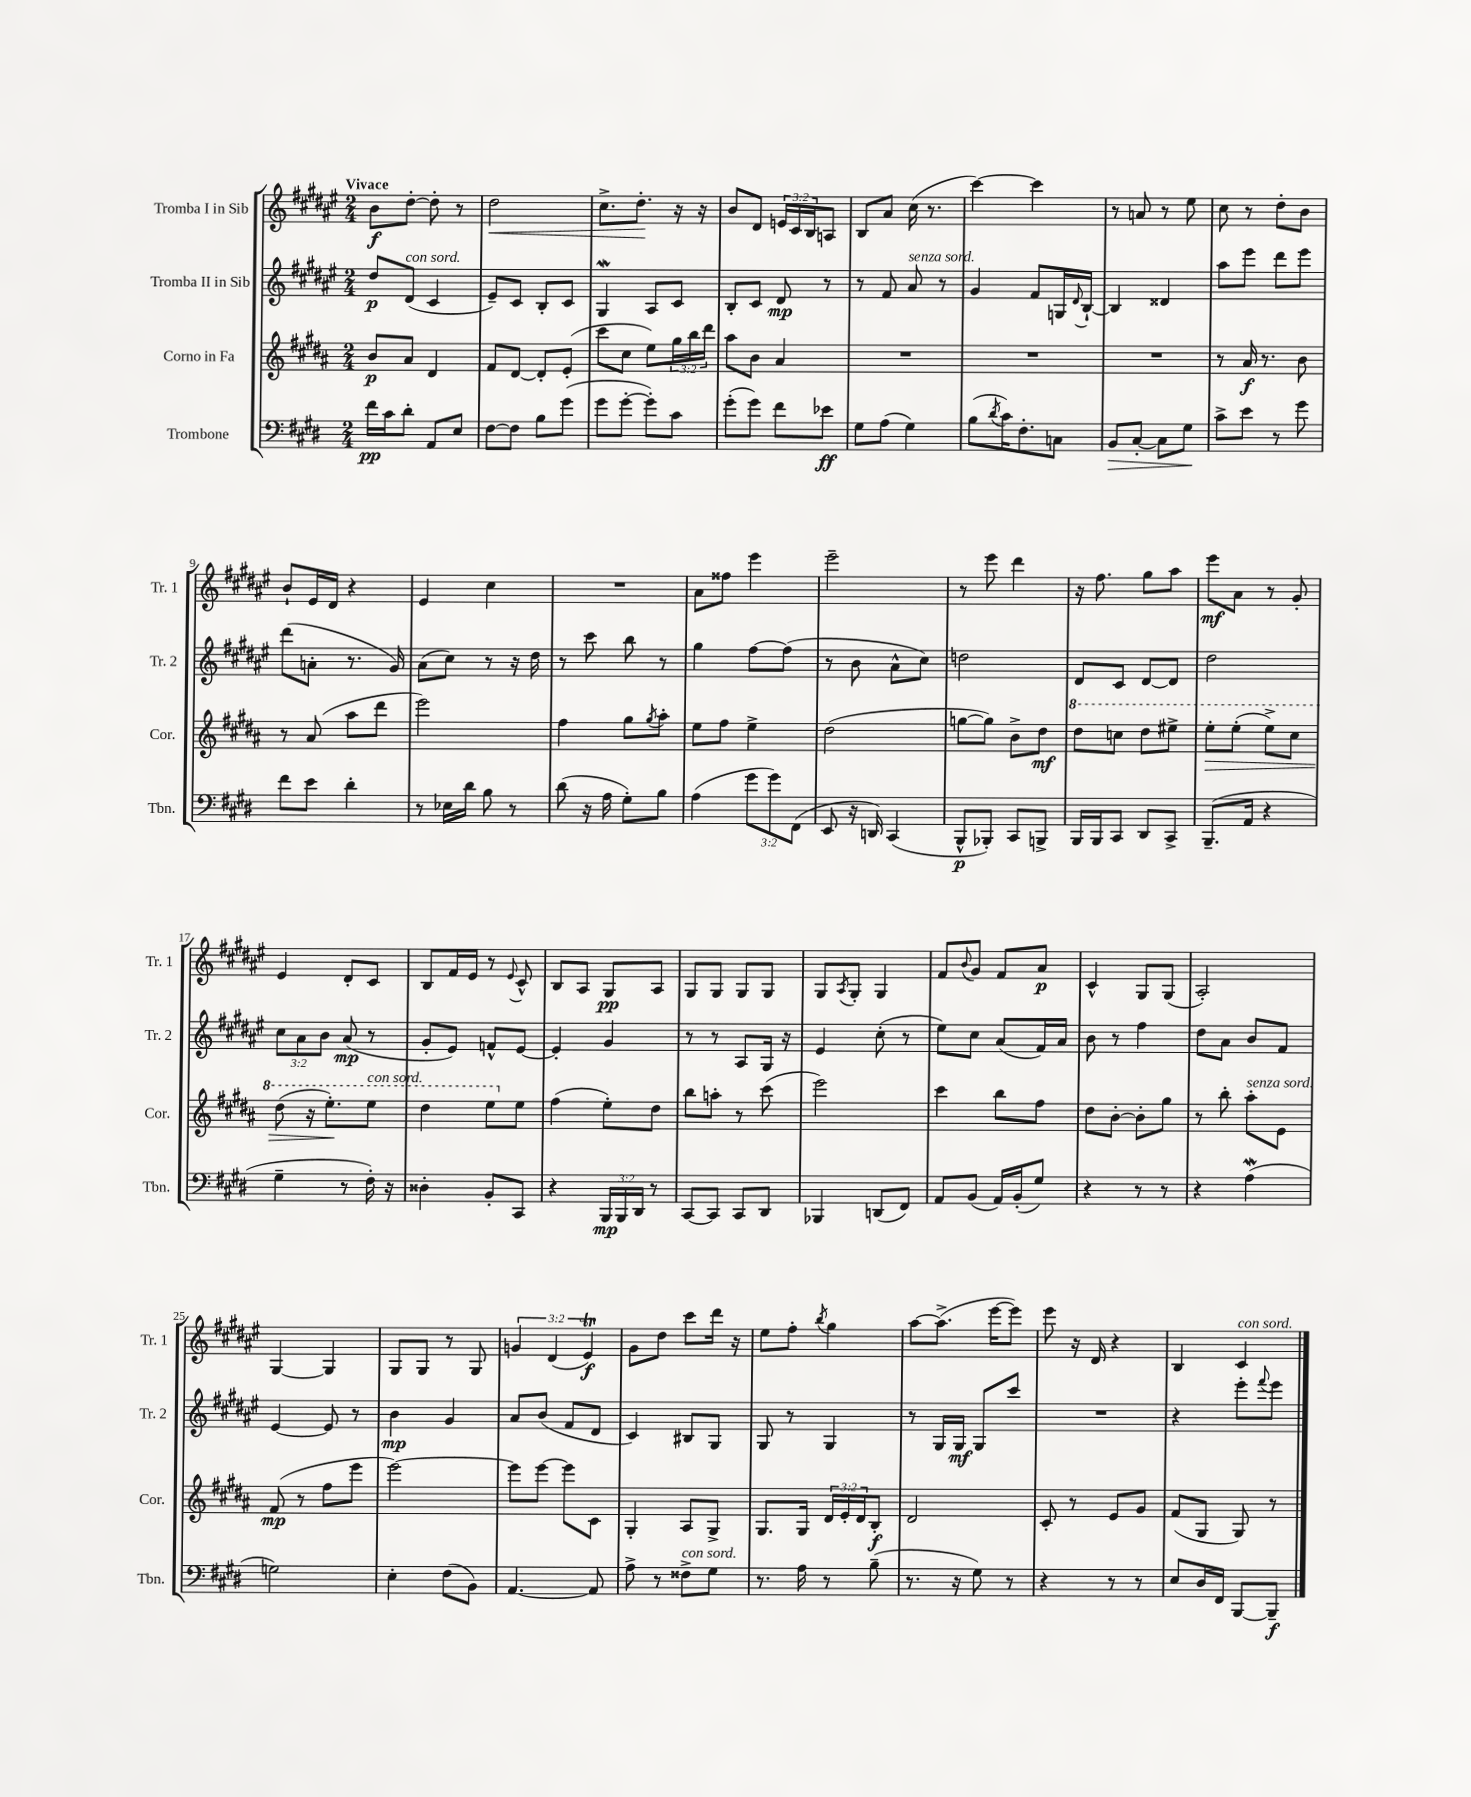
<<
\new StaffGroup <<
\new Staff = "s0" \with { instrumentName = "Tromba I in Sib" shortInstrumentName = "Tr. 1" } {
    \clef treble \key fis \major \numericTimeSignature \time 2/4 \override Staff.TupletNumber.text = #tuplet-number::calc-fraction-text \tempo "Vivace"
    b'8\f dis''8~-. dis''8-. r8 |
    dis''2\< |
    cis''8.-> dis''8.-.\! r16 r16 |
    b'8 dis'8 \tuplet 3/2 { e'16 cis'16 b16 } a8 |
    b8 ais'8 cis''16( r8. |
    cis'''4~) cis'''4 |
    r8 a'8 r8 eis''8 |
    cis''8 r8 dis''8-. b'8 |
    b'8-! eis'16 dis'16 r4 |
    eis'4 cis''4 |
    R2 |
    ais'8 fisis''8 eis'''4 |
    eis'''2-- |
    r8 eis'''8 dis'''4 |
    r16 fis''8. gis''8 ais''8 |
    eis'''8\mf ais'8 r8 gis'8-. |
    eis'4 dis'8-. cis'8 |
    b8 fis'16 eis'16 r8 \appoggiatura { eis'8 } cis'8-^ |
    b8 ais8 gis8\pp ais8 |
    gis8 gis8 gis8 gis8 |
    gis8 \acciaccatura { ais8 } gis8-. gis4 |
    fis'8 \appoggiatura { b'8 } gis'8 fis'8 ais'8\p |
    cis'4-^ gis8 gis8( |
    ais2-.) |
    gis4~ gis4 |
    gis8 gis8 r8 gis8 |
    \tuplet 3/2 { g'4 dis'4( eis'4\trill\f) } |
    gis'8 dis''8 cis'''8 dis'''16 r16 |
    eis''8 fis''8-. \acciaccatura { b''8 } gis''4 |
    ais''8~ ais''8.->( eis'''16~ eis'''8) |
    eis'''8 r16 dis'16 r4 |
    b4 cis'4^\markup { \italic "con sord." } \bar "|." |
}
\new Staff = "s1" \with { instrumentName = "Tromba II in Sib" shortInstrumentName = "Tr. 2" } {
    \clef treble \key fis \major \numericTimeSignature \time 2/4 \override Staff.TupletNumber.text = #tuplet-number::calc-fraction-text
    dis''8\p dis'8^\markup { \italic "con sord." }( cis'4 |
    eis'8--) cis'8 b8-. cis'8 |
    gis4\mordent ais8 cis'8 |
    b8-. cis'8 dis'8\mp r8 |
    r8 fis'8 ais'8^\markup { \italic "senza sord." } r8 |
    gis'4 fis'8 g16 \appoggiatura { dis'8 } b16~-! |
    b4 disis'4 |
    ais''8 eis'''8 dis'''8 eis'''8 |
    dis'''8( a'8-. r8. gis'16) |
    ais'8( cis''8) r8 r16 dis''16 |
    r8 cis'''8 b''8 r8 |
    gis''4 fis''8~ fis''8( |
    r8 b'8 ais'8-^ cis''8) |
    d''2 |
    dis'8 cis'8 dis'8~ dis'8 |
    dis''2 |
    \tuplet 3/2 { cis''8 ais'8 b'8 } ais'8\mp( r8 |
    gis'8-. eis'8) f'8-^ eis'8~ |
    eis'4-. gis'4 |
    r8 r8 ais8 gis16 r16 |
    eis'4 cis''8-.( r8 |
    eis''8) cis''8 ais'8( fis'16) ais'16 |
    b'8 r8 fis''4 |
    dis''8 ais'8 b'8 fis'8 |
    eis'4~ eis'8 r8 |
    b'4\mp gis'4 |
    ais'8 b'8( fis'8 dis'8 |
    cis'4) bis8 gis8 |
    gis8 r8 gis4 |
    r8 gis16 gis16\mf gis8 cis'''8 |
    R2 |
    r4 eis'''8-. \appoggiatura { fis'''8 } eis'''8 \bar "|." |
}
\new Staff = "s2" \with { instrumentName = "Corno in Fa" shortInstrumentName = "Cor." } {
    \clef treble \key b \major \numericTimeSignature \time 2/4 \override Staff.TupletNumber.text = #tuplet-number::calc-fraction-text
    b'8\p ais'8 dis'4 |
    fis'8 dis'8~ dis'8-. e'8-.( |
    cis'''8 cis''8 e''8) \tuplet 3/2 { gis''16 b''16 dis'''16 } |
    ais''8 b'8 ais'4 |
    R2 |
    R2 |
    R2 |
    r8 ais'16\f r8. b'8 |
    r8 ais'8( ais''8 dis'''8 |
    e'''2) |
    fis''4 gis''8 \acciaccatura { gis''8 } ais''8-. |
    e''8 fis''8 e''4-> |
    dis''2( |
    g''8~ g''8) b'8-> dis''8\mf |
    \ottava #1 dis'''8 c'''8 dis'''8 eis'''8-> |
    e'''8-.\> e'''8-.( e'''8->) cis'''8 |
    dis'''8( r16 e'''8.-.\!) e'''8^\markup { \italic "con sord." } |
    dis'''4 e'''8 \ottava #0 e''8 |
    fis''4( e''8-.) dis''8 |
    b''8 a''8-. r8 cis'''8( |
    e'''2) |
    cis'''4 b''8 fis''8 |
    dis''8 b'8~-. b'8-. gis''8 |
    r8 b''8-. ais''8-.^\markup { \italic "senza sord." } e'8 |
    fis'8\mp( r8 fis''8 e'''8 |
    e'''2~) |
    e'''8 e'''8~ e'''8 cis'8 |
    gis4-. ais8 gis8-> |
    gis8. gis16 \tuplet 3/2 { dis'16 e'16-. dis'16 } b8-.\f |
    dis'2 |
    cis'8-. r8 e'8 gis'8 |
    fis'8( gis8 gis8) r8 \bar "|." |
}
\new Staff = "s3" \with { instrumentName = "Trombone" shortInstrumentName = "Tbn." } {
    \clef bass \key e \major \numericTimeSignature \time 2/4 \override Staff.TupletNumber.text = #tuplet-number::calc-fraction-text
    fis'16\pp cis'16 dis'8-. a,8 e8 |
    fis8~ fis8 b8 gis'8( |
    gis'8 gis'8~-. gis'8-.) cis'8 |
    gis'8-.( gis'8) fis'8 ees'8\ff |
    gis8 a8( gis4) |
    b8( \acciaccatura { dis'8 } cis'16) fis8.-. c8 |
    b,8\> cis8~-. cis8 gis8\! |
    cis'8-> e'8 r8 gis'8 |
    fis'8 e'8 dis'4-. |
    r8 ees16 dis'16 b8 r8 |
    dis'8( r16 a16 gis8-.) b8 |
    a4( \tuplet 3/2 { gis'8 gis'8) fis,8( } |
    e,8 r16 d,16) cis,4( |
    b,,8-^\p bes,,8-.) cis,8 b,,8-> |
    b,,16 b,,16 cis,8 dis,8 cis,8-> |
    b,,8.--( a,16 r4 |
    gis4-- r8 fis16-.) r16 |
    disis4-. b,8-. cis,8 |
    r4 \tuplet 3/2 { b,,16\mp b,,16 dis,16 } r8 |
    cis,8~ cis,8 cis,8 dis,8 |
    bes,,4 d,8( fis,8) |
    a,8 b,8( a,16) b,16-.( gis8) |
    r4 r8 r8 |
    r4 a4\mordent( |
    g2) |
    e4-. fis8( b,8) |
    a,4.~ a,8 |
    a8-> r8 fisis8->^\markup { \italic "con sord." } gis8 |
    r8. a16 r8 b8--( |
    r8. r16 gis8) r8 |
    r4 r8 r8 |
    e8 dis16 fis,16 b,,8~ b,,8--\f \bar "|." |
}
>>
>>
